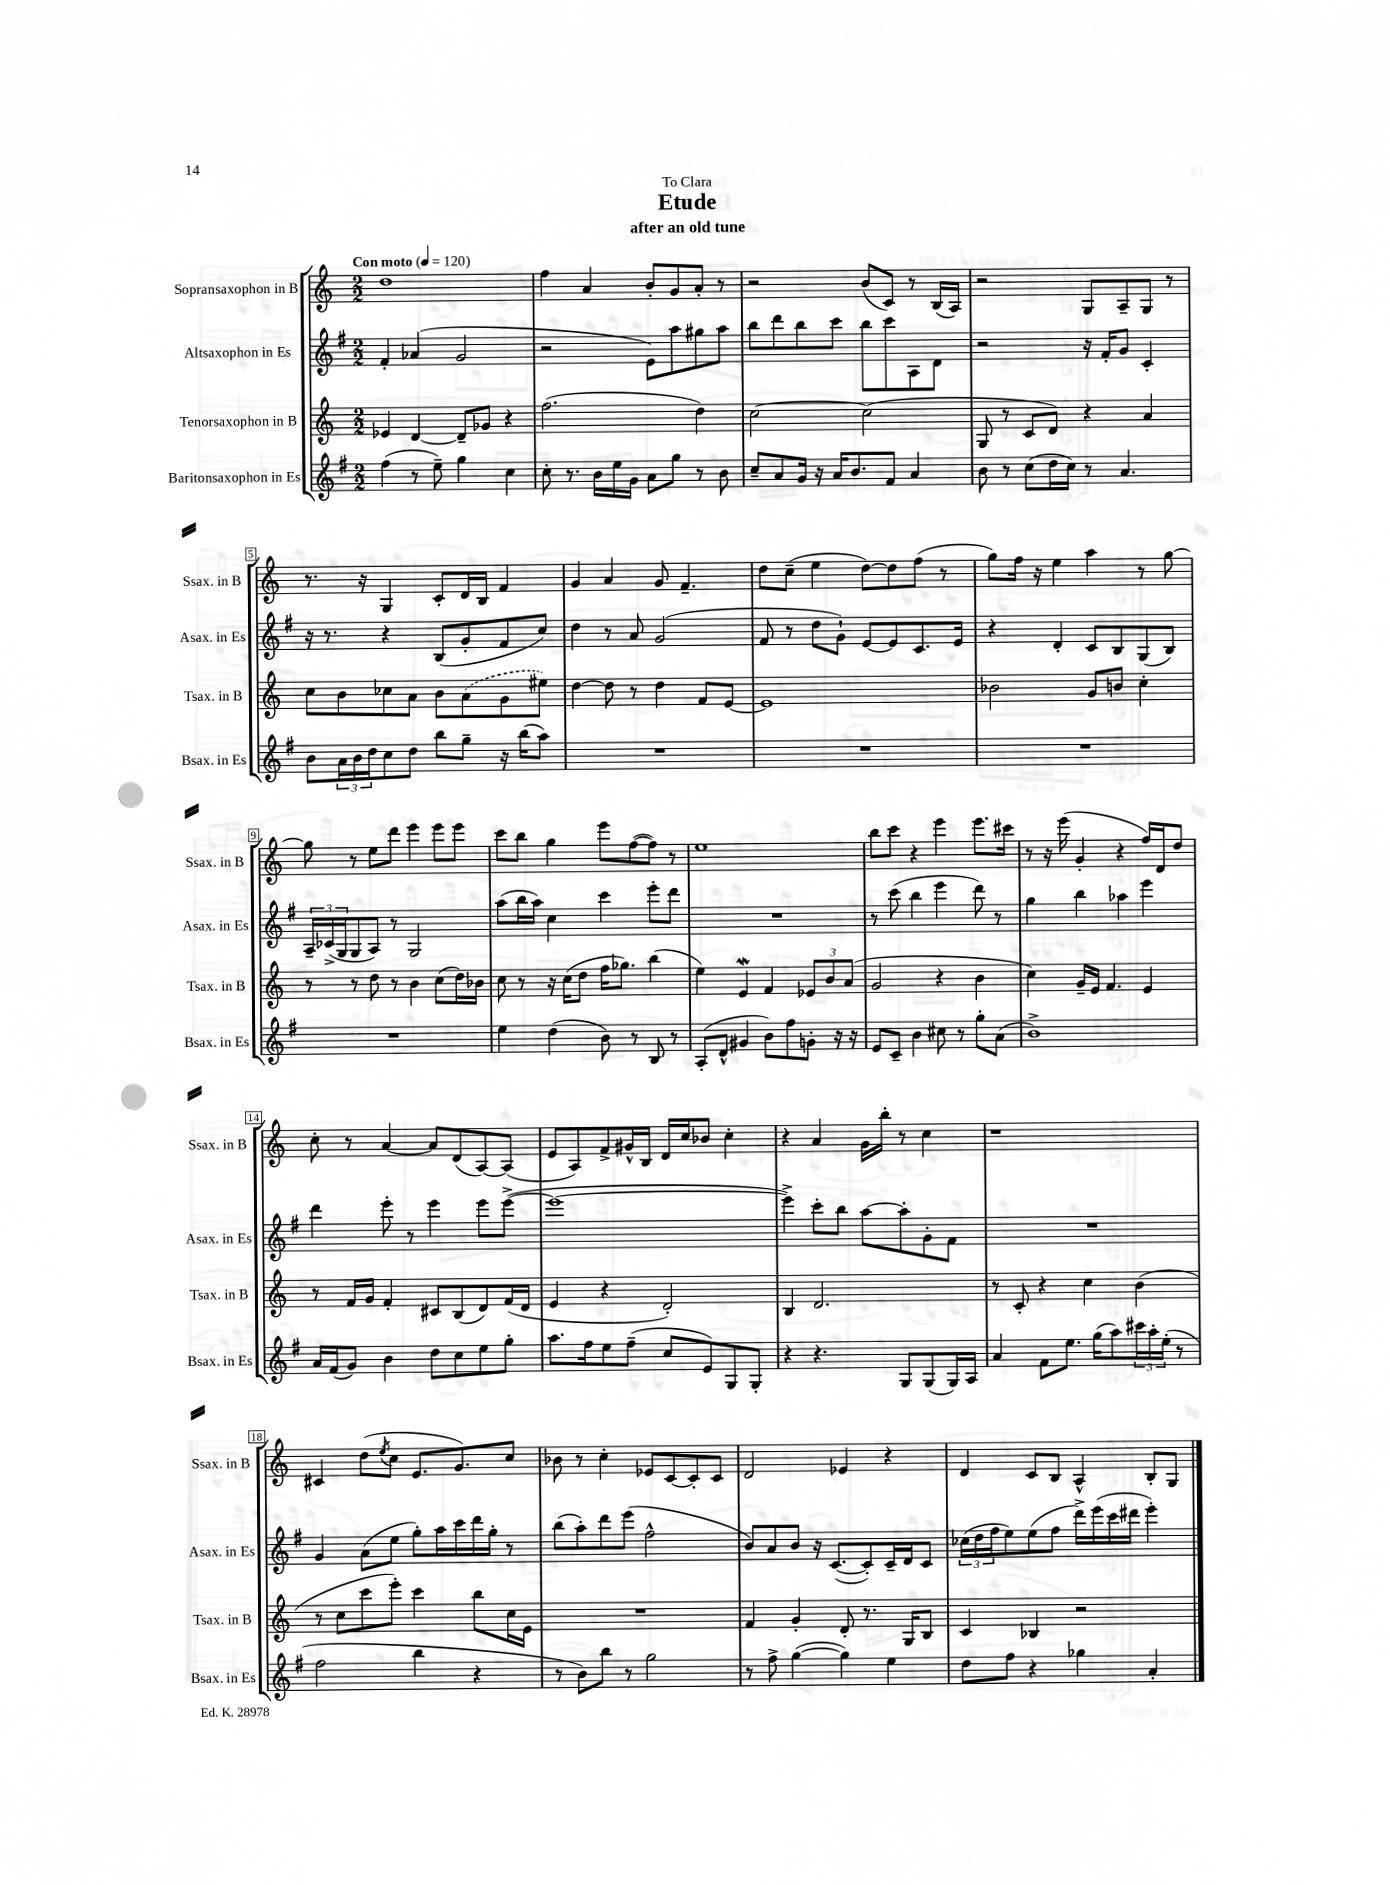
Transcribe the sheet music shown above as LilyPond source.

\header { title = "Etude" subtitle = "after an old tune" dedication = "To Clara" }
<<
\new StaffGroup <<
\new Staff = "s0" \with { instrumentName = "Sopransaxophon in B" shortInstrumentName = "Ssax. in B" } {
    \clef treble \key c \major \numericTimeSignature \time 2/2 \tempo "Con moto" 4 = 120
    d''1 |
    f''4 a'4 b'8-. g'8 a'8-. r8 |
    r2 b'8( c'8) r8 b16( a16) |
    r2 g8 a8-- g8 r8 |
    r8. r16 g4 c'8-. d'16 b16 f'4 |
    g'4 a'4 g'8 f'4.-- |
    d''8 c''8--( e''4 d''8~) d''8 f''8( r8 |
    g''8) f''16 r16 e''4 a''4 r8 g''8~ |
    g''8 r8 e''8 d'''8 e'''4 e'''8 e'''8 |
    c'''8 b''8 g''4 e'''8 f''8~( f''8) r8 |
    e''1 |
    b''8 c'''8 r4 e'''4 e'''8. cis'''16 |
    r8 r16 e'''16( g'4-. r4 f''16) d'16 d''8 |
    c''8-. r8 a'4~ a'8 d'8( a8~) a8( |
    e'8 a8) f'8-> gis'16-^ b16 d'16 c''16 bes'8 c''4-. |
    r4 a'4 g'16 b''16-. r8 c''4 |
    r1 |
    cis'4 d''8( \acciaccatura { e''8 } c''8 e'8. g'8.) c''8 |
    bes'8 r8 c''4-. ees'8 c'8~ c'8-. c'8 |
    d'2 ees'4 r4 |
    d'4 c'8 b8 a4-^ b8-. g8 \bar "|." |
}
\new Staff = "s1" \with { instrumentName = "Altsaxophon in Es" shortInstrumentName = "Asax. in Es" } {
    \clef treble \key g \major \numericTimeSignature \time 2/2
    fis'4-. aes'4( g'2 |
    r2 e'8) a''8 gis''8 a''8 |
    b''8 d'''8 b''8 c'''8 b''8 c'''8 a8 d'8 |
    r2 r16 fis'16-. g'8 c'4-. |
    r16 r8. r4 b8( g'8-. fis'8 c''8) |
    d''4 r8 a'8 g'2( |
    fis'8 r8 d''8 g'8-!) e'8~ e'8 c'8. e'16 |
    r4 d'4-. c'8 b8 g8( b8) |
    \tuplet 3/2 { a16-- ces'16->( g16 } g8 a8) r8 g2 |
    a''8( b''16 a''16) c''4 c'''4 e'''8-. d'''8 |
    R1 |
    r8 c'''8( b''4 e'''4 d'''8) r8 |
    g''4 b''4 aes''4 e'''4 |
    d'''4 e'''8-. r8 e'''4 e'''8 e'''8~->( |
    e'''1~ |
    e'''4->) c'''8-. b''8 a''8~ a''8-. g'8-. fis'8 |
    R1 |
    g'4 a'8( e''8 g''8-.) a''16 c'''16 d'''16 g''16-. r8 |
    b''8( a''8-.) d'''8 e'''8( fis''2-^ |
    b'8) a'8 b'8 r16 c'8.~( c'8-.) c'16-- d'16 c'8 |
    \tuplet 3/2 { ces''16( d''16 fis''16 } e''8) e''8( fis''8 d'''16->) e'''16( c'''16 dis'''16 e'''4-.) \bar "|." |
}
\new Staff = "s2" \with { instrumentName = "Tenorsaxophon in B" shortInstrumentName = "Tsax. in B" } {
    \clef treble \key c \major \numericTimeSignature \time 2/2
    ees'4 d'4~ d'8-- ges'8 r4 |
    f''2.( d''4) |
    c''2~ c''2( |
    g8 r8 c'8 d'8) r4 a'4 |
    c''8 b'8 ces''8 a'8 b'8 \once \slurDashed a'8( g'8 eis''8) |
    d''4~ d''8 r8 d''4 f'8 e'8~ |
    e'1 |
    bes'2 g'8 b'8 c''4-. |
    r8 r8 d''8 r8 b'4 c''8( d''16) bes'16 |
    c''8 r8 r16 c''16( d''8 f''16 ges''8.) b''4( |
    e''4) e'4\mordent f'4 \tuplet 3/2 { ees'8 b'8 a'8( } |
    g'2 r4 b'4 |
    c''4) g'16-- e'16 f'4. e'4 |
    r8 f'16 g'16 f'4-. cis'8 b8( d'8) f'16( d'16 |
    e'4 r4 d'2-.) |
    b4 d'2. |
    r8 c'8-. r4 c''4 b'4( |
    r8 c''8 c'''8 e'''8-.) c'''4 b''8 c''16 e'16 |
    R1 |
    f'4 g'4-. d'8-. r8. g16 b8 |
    c'4 bes4 r2 \bar "|." |
}
\new Staff = "s3" \with { instrumentName = "Baritonsaxophon in Es" shortInstrumentName = "Bsax. in Es" } {
    \clef treble \key g \major \numericTimeSignature \time 2/2
    fis''4( r8 e''8--) g''4 c''4 |
    c''8-. r8. b'16 e''16 g'16 a'8 g''8 r8 b'8 |
    c''8-- a'8 g'16 r16 a'16 b'8. fis'8 a'4 |
    b'8 r8 c''8( d''16 c''16) r8 a'4. |
    b'8 \tuplet 3/2 { a'16 b'16 d''16 } c''8 d''8 b''8 g''8-- r16 b''16( a''8) |
    R1 |
    R1 |
    R1 |
    R1 |
    e''4 d''4( b'8) r8 b8 r8 |
    a8-.( d'8-^ gis'4 b'8) fis''8 g'8-. r16 r16 |
    e'8 c'8-- b'4 cis''8 r8 g''8-. a'8( |
    b'1->) |
    a'16 fis'16( g'8) b'4 d''8 c''8 e''8 g''8-. |
    a''8. fis''16 e''8 fis''8--( c''8 e'8) g8 g8-. |
    r4 r4. g8 g8( g16) a16 |
    a'4 fis'8 e''8. g''16( a''8) \tuplet 3/2 { cis'''16 a''16-. e''16-.( } r8 |
    fis''2 b''4 r4 |
    r8 b'8) b''8 r8 g''2 |
    r8 fis''8-> g''4~( g''4) e''4 |
    d''8 fis''8 r4 ges''4 a'4-. \bar "|." |
}
>>
>>
\layout { \context { \Score \override BarNumber.stencil = #(make-stencil-boxer 0.1 0.3 ly:text-interface::print) } }
